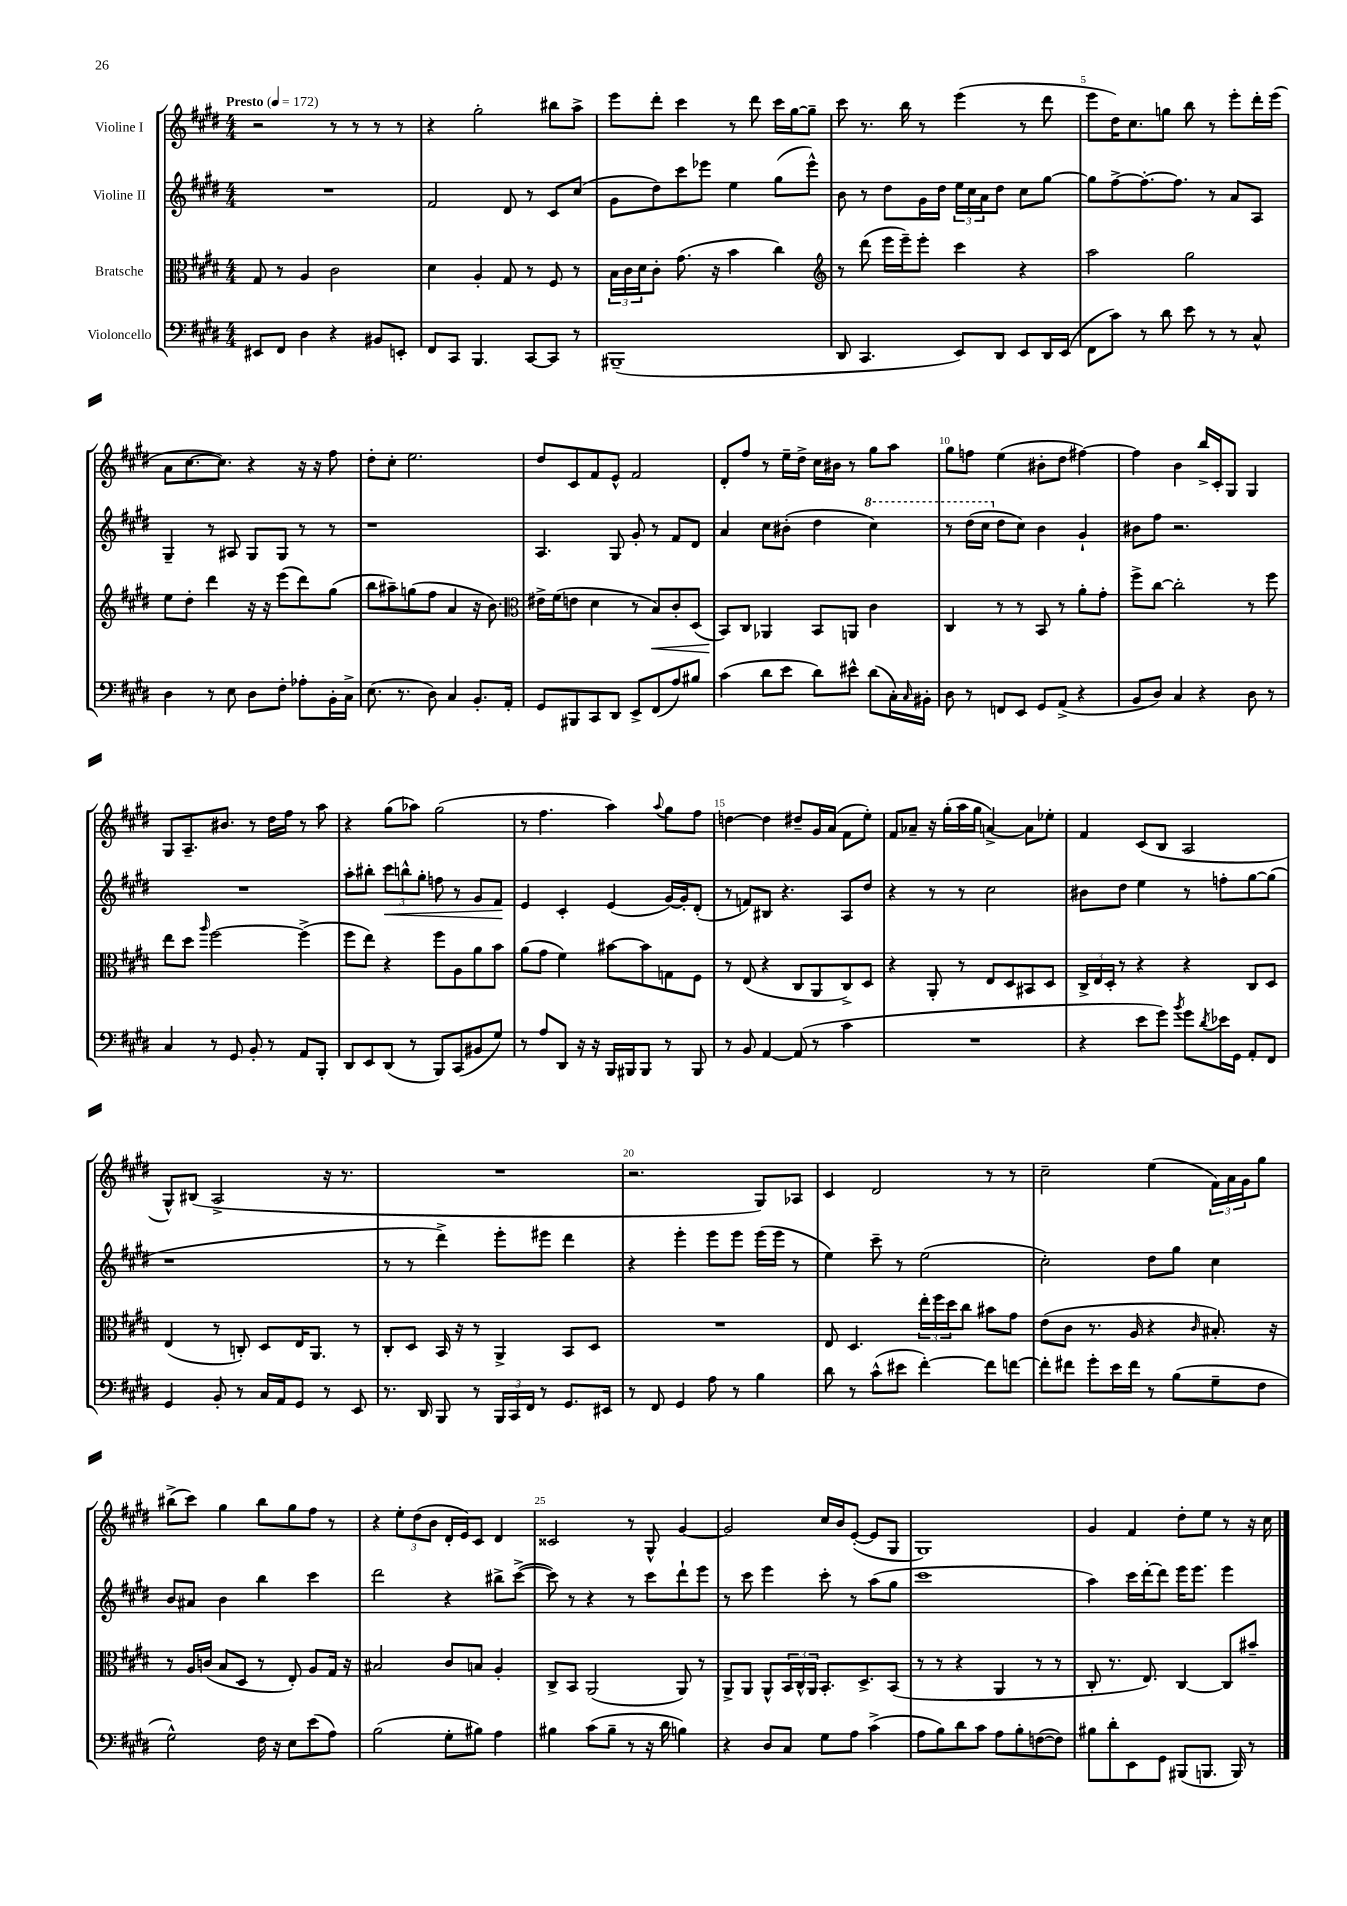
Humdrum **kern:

**kern	**kern	**kern	**kern
*staff4	*staff3	*staff2	*staff1
*clefF4	*clefC3	*clefG2	*clefG2
*k[f#c#g#d#]	*k[f#c#g#d#]	*k[f#c#g#d#]	*k[f#c#g#d#]
*M4/4	*M4/4	*M4/4	*M4/4
*MM172	*MM172	*MM172	*MM172
8EE#	8G#	1r	2r
8FF#	8r	.	.
4D#	4A	.	.
4r	2c#	.	8r
.	.	.	8r
8BB#	.	.	8r
8EE'	.	.	8r
=	=	=	=
8FF#	4d#	2f#	4r
8CC#	.	.	.
4.BBB	4A'	.	2gg#'
.	8G#	8d#	.
[8CC#	8r	8r	.
8CC#]	8F#	8c#	8bb#
8r	8r	(8cc#	8aa^
=	=	=	=
(1BBB#~	24B	8g#	8eee
.	24c#	.	.
.	24d#	.	.
.	8c#'	8dd#)	8ddd#'
.	(8.g#	8ccc#	4ccc#
.	.	8eee-	.
.	16r	.	.
.	4b	4ee	8r
.	.	.	8ddd#
.	4cc#)	(8gg#	16ccc#
.	.	.	[16gg#
.	.	8eee-^^)	8gg#~]
=	=	=	=
*	*clefG2	*	*
8DD#	8r	8b	8ccc#
4.CC#	(8ddd#	8r	8.r
.	16eee	8dd#	.
.	16eee~)	.	16bb
.	8eee'	16g#	8r
.	.	16dd#	.
8EE)	4ccc#	24ee	(4eee
.	.	24cc#	.
.	.	24a	.
8DD#	.	8dd#	.
8EE	4r	8cc#	8r
16DD#	.	[8gg#	8ddd#
(16EE	.	.	.
=	=	=	=
8FF#	2aa	8gg#]	8eee
8c#)	.	[8ff#^	16dd#)
.	.	.	8.cc#
8r	.	8.ff#'_	.
8d#	.	.	8gg
.	.	8.ff#]	.
8e	2gg#	.	8bb
8r	.	8r	8r
8r	.	8a	8eee'
8C#^^	.	8A	16ddd#'
.	.	.	(16eee
=	=	=	=
4D#	8ee	4G#~	8a
.	8dd#'	.	[8.cc#
8r	4ddd#	8r	.
.	.	.	8.cc#])
8E	.	8A#	.
8D#	16r	8G#	4r
.	16r	.	.
8F#'	(8eee	8G#	.
8A-'	8ddd#)	8r	16r
.	.	.	16r
16BB'	(8gg#	8r	8ff#
16C#^	.	.	.
=	=	=	=
(8.E	8bb	1r	8dd#'
.	8aa#~)	.	8cc#'
8.r	.	.	.
.	(8gg	.	2.ee
8D#)	8ff#	.	.
4C#	4a	.	.
8.BB'	16r	.	.
.	8.b)	.	.
16AA'	.	.	.
=	=	=	=
*	*clefC3	*	*
8GG#	16e#^	4.A	8dd#
.	(16f#	.	.
8BBB#	8e	.	8c#
8CC#	4d#	.	8f#
8DD#	.	8G#	8e^^
8EE^	8r	8g#'	2f#
(8FF#	8B)	8r	.
8A)	8c#'	8f#	.
8B#	(8D#	8d#	.
=	=	=	=
(4c#	8BB)	4a	8d#'
.	8C#	.	8ff#
8d#	4AA-	8cc#	8r
8e	.	(8b#'	16ee~
.	.	.	16dd#^
8d#)	8BB	4dd#	16cc#
.	.	.	16b#
8e#^^	8AA	.	8r
(8d#	4c#	4ccc#)	8gg#
16C#')	.	.	8aa
16qqC#	.	.	.
16BB#'	.	.	.
=	=	=	=
8D#	4C#	8r	8gg#
8r	.	(16ddd#	8ff
.	.	16ccc#	.
8FF	8r	8dd#	(4ee
8EE	8r	8cc#)	.
8GG#	8BB	4b	8b#'
(8AA^	8r	.	8dd#
4r	8a'	4g#`	[4ff#)
.	8g#'	.	.
=	=	=	=
8BB	8ff#^	8b#	4ff#]
8D#)	[8cc#	8ff#	.
4C#	2cc#']	2.r	4b
4r	.	.	16bb^
.	.	.	16c#'
.	.	.	8G#
8D#	8r	.	4G#
8r	8ff#	.	.
=	=	=	=
4C#	8ee	1r	8G#
.	8dd#	.	8.A~
.	16qqaa	.	.
8r	[2ff#	.	.
.	.	.	8.b#
8GG#	.	.	.
8BB'	.	.	8r
8r	.	.	16dd#
.	.	.	16ff#
8AA	(4ff#^]	.	8r
8BBB'	.	.	8aa
=	=	=	=
8DD#	8ff#	8aa'	4r
8EE	8ee)	8bb#'	.
(8DD#	4r	12ccc#	(8gg#
.	.	12bb^^	.
8r	.	.	8aa-)
.	.	12gg#'	.
8BBB)	8ff#	8ff	(2gg#
(8CC#	8A	8r	.
8BB#	8a	8g#	.
8G#)	8b	8f#	.
=	=	=	=
8r	(8a	4e	8r
8A	8g#	.	4.ff#
8DD#	4f#)	4c#'	.
16r	.	.	.
16r	.	.	.
16BBB	[8b#	(4e	4aa)
16BBB#	.	.	.
8BBB#	8b#]	.	.
.	.	.	8qqaa
8r	8G	[16g#)	8gg#
.	.	16g#']	.
8BBB#	8F#	(8d#'	8ff#
=	=	=	=
8r	8r	8r	[4dd
8BB	(8E	8f)	.
[4AA	4r	8B#	4dd]
.	.	4.r	.
(8AA]	8C#	.	8dd#~
8r	8AA	.	16g#
.	.	.	(16a
4c#	8C#^)	8A	8f#
.	8D#	8dd#	8ee')
=	=	=	=
1r	4r	4r	8f#
.	.	.	8a-~
.	8AA'	8r	16r
.	.	.	(16gg#'
.	8r	8r	16aa
.	.	.	16gg#
.	8E	2cc#	[4a^)
.	8D#	.	.
.	8BB#	.	8a]
.	8D#	.	8ee-'
=	=	=	=
4r	24C#^	8b#	4f#
.	24E	.	.
.	24D#'	.	.
.	8r	8dd#	.
8e	4r	4ee	(8c#
8g#)	.	.	8B
8qb	.	.	.
8g#	4r	8r	2A
8qd#	.	.	.
16e-	.	8ff'	.
16GG#	.	.	.
8AA'	8C#	[8gg#	.
8FF#	8D#	(8gg#]	.
=	=	=	=
4GG#	(4E	1r	8G#^^)
.	.	.	(8B#
8BB'	8r	.	2A^
8r	8C')	.	.
16C#	8D#	.	.
16AA	.	.	.
8GG#	16E	.	.
.	8.AA	.	.
8r	.	.	16r
.	.	.	8.r
8EE	8r	.	.
=	=	=	=
8.r	8C#'	8r	1r
.	8D#	8r	.
16DD#	.	.	.
8BBB	16BB	4ddd#^)	.
.	16r	.	.
8r	8r	.	.
24BBB	4AA^	8eee'	.
24CC#	.	.	.
24FF#	.	.	.
8r	.	8eee#	.
8.GG#	8BB	4ddd#	.
.	8D#	.	.
16EE#	.	.	.
=	=	=	=
8r	1r	4r	2.r
8FF#	.	.	.
4GG#	.	4eee'	.
8A	.	8eee	.
8r	.	8eee	.
4B	.	(16eee	8G#)
.	.	16eee	.
.	.	8r	8A-
=	=	=	=
8d#	8E	4ee)	4c#
8r	4.D#	.	.
(8c#^^	.	8ccc#~	2d#
8e#	.	8r	.
[4f#')	24ee'	(2ee	.
.	24ff#	.	.
.	24dd#	.	.
.	8cc#	.	.
8f#]	8b#	.	8r
[8f	8g#	.	8r
=	=	=	=
8f']	(8e	2cc#')	2cc#~
8f#	8c#	.	.
8g#'	8.r	.	.
16e	.	.	.
16f#	16A	.	.
8r	4r	8dd#	(4ee
(8B	.	8gg#	.
.	16qqc#	.	.
8G#~	8.B#')	4cc#	24f#)
.	.	.	24a
.	.	.	24g#
8F#	.	.	8gg#
.	16r	.	.
=	=	=	=
2G#^^)	8r	8b	(8bb#^
.	16A	8a#	8ccc#)
.	(16c	.	.
.	8B	4b	4gg#
.	8D#	.	.
16F#	8r	4bb	8bb#
16r	.	.	.
8E	8E')	.	8gg#
(8e	8A	4ccc#	8ff#
8A)	16G#	.	8r
.	16r	.	.
=	=	=	=
(2B	2B#	2ddd#	4r
.	.	.	12ee'
.	.	.	(12dd#
.	.	.	12b
8G#'	8c#	4r	16d#'
.	.	.	16e)
8B#)	8B	.	8c#
4A	4A'	8bb#^	4d#
.	.	([8ccc#^	.
=	=	=	=
4B#	8C#^	8ccc#])	2c##
.	8BB	8r	.
(8c#	(2AA	4r	.
8B#~	.	.	.
8r	.	8r	8r
16r	.	8ccc#	8G#^^
16d#	.	.	.
4B)	8AA)	8ddd#`	[4g#
.	8r	8eee	.
=	=	=	=
4r	8AA^	8r	2g#]
.	8AA	8ccc#	.
8D#	8AA^^	4eee	.
8C#	24BB	.	.
.	24C#^^	.	.
.	24AA	.	.
8G#	8.BB'	8ccc#'	16cc#
.	.	.	16b
8A	.	8r	([8e'
.	8.D#^	.	.
(4c#^	.	(8aa	8e]
.	(8BB	8gg#	8G#
=	=	=	=
8A	8r	1ccc#	1G#)
8B)	8r	.	.
8d#	4r	.	.
8c#	.	.	.
8A	4AA	.	.
8B'	.	.	.
([8F	8r	.	.
8F])	8r	.	.
=	=	=	=
8B#	8C#'	4aa)	4g#
8d#'	8.r	.	.
8EE	.	16ccc#	4f#
.	8.E)	[16ddd#'	.
8GG#	.	8ddd#]	.
(8BBB#	[4C#	16eee	8dd#'
.	.	8.eee	.
8.BBB	.	.	8ee
.	8C#]	4eee	8r
16BBB)	.	.	.
8r	8b#~	.	16r
.	.	.	16cc#
==	==	==	==
*-	*-	*-	*-
